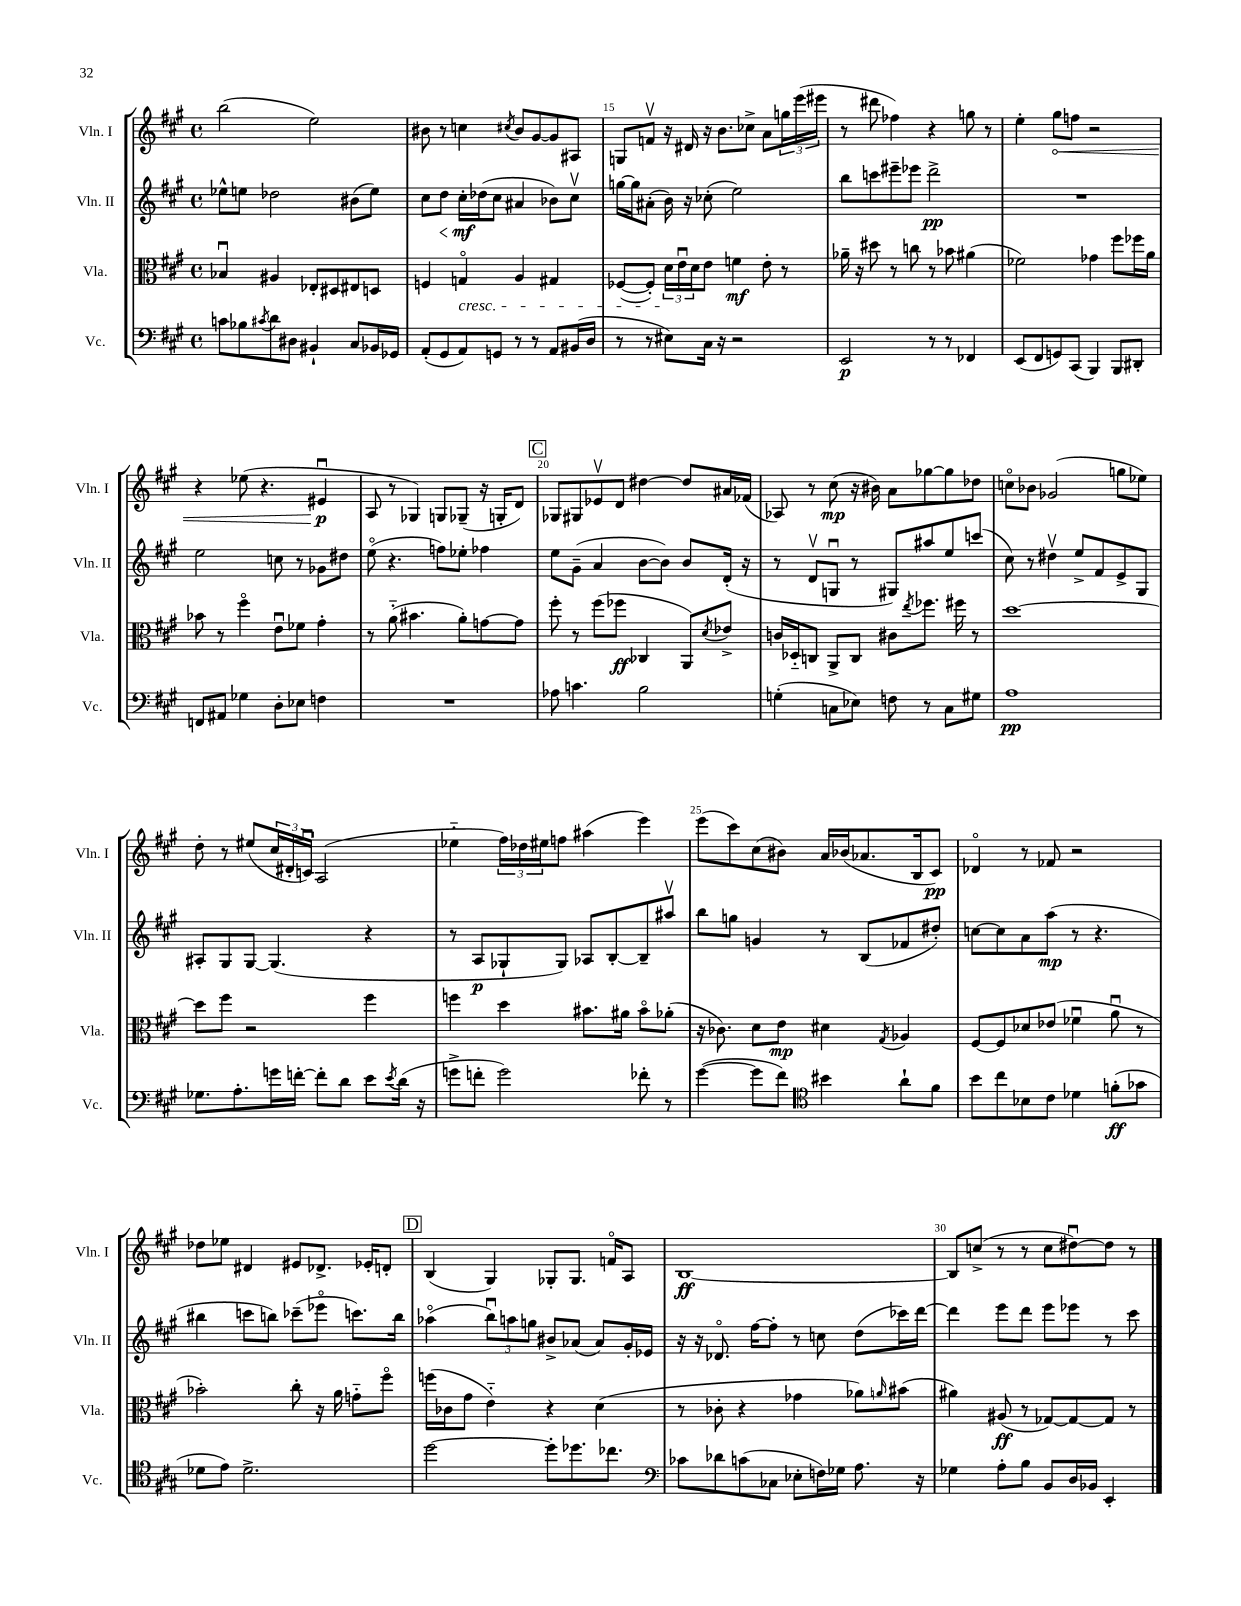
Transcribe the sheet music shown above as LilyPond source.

<<
\new StaffGroup <<
\new Staff = "s0" \with { instrumentName = "Vln. I" shortInstrumentName = "Vln. I" } {
    \clef treble \key a \major \defaultTimeSignature \time 4/4
    b''2( e''2) |
    bis'8 r8 c''4 \acciaccatura { cis''8 } bis'8 gis'8~ gis'8 ais8 |
    g8 f'8\upbow r16 dis'16 r16 b'8. ces''8-> a'8 \tuplet 3/2 { g''16 e'''16( eis'''16 } |
    r8 dis'''8 fes''4) r4 g''8 r8 |
    e''4-. \once \override Hairpin.circled-tip = ##t gis''8\< f''8 r2 |
    r4 ees''8( r4. eis'4\downbow\p\! |
    a8 r8 ges4) g8 ges8--( r16 g16-. d'8) |
    \mark \markup { \box "C" } ges8 gis8 ees'8\upbow d'8 dis''4~ dis''8 ais'16 fes'16( |
    aes8) r8 cis''8\mp( r16 bis'16) a'8 ges''8~ ges''8 des''8 |
    c''8\flageolet bes'8 ges'2( g''8 ees''8) |
    d''8-. r8 eis''8( \tuplet 3/2 { cis''16 dis'16-. c'16\downbow) } a2( |
    ees''4-_ \tuplet 3/2 { fis''16) des''16 eis''16 } f''8 ais''4( e'''4) |
    e'''8( cis'''8) cis''8( bis'8) a'16 bes'16( aes'8. b16 cis'8\pp) |
    des'4\flageolet r8 fes'8 r2 |
    des''8 ees''8 dis'4 eis'8 des'8.-> ees'16-. d'8-. |
    \mark \markup { \box "D" } b4( gis4) ges8-. ges8. f'16\flageolet a8 |
    b1~\ff |
    b8 c''8->( r8 r8 c''8 dis''8~\downbow) dis''8 r8 \bar "|." |
}
\new Staff = "s1" \with { instrumentName = "Vln. II" shortInstrumentName = "Vln. II" } {
    \clef treble \key a \major \defaultTimeSignature \time 4/4
    ees''8-^ e''8 des''2 bis'8( e''8) |
    cis''8 d''8\< cis''16-.\mf\! des''16( cis''8 ais'4 bes'8) cis''8\upbow |
    g''16~ g''16 ais'8-.( b'16) r16 ces''8-.( e''2) |
    b''8 c'''8 eis'''8-- ees'''8 d'''2->\pp |
    R1 |
    e''2 c''8 r8 ges'8 dis''8 |
    e''8\flageolet( r4. f''8) ees''8-. fes''4 |
    \mark \markup { \box "C" } e''8 gis'8--( a'4 b'8~ b'8) b'8 d'16-.( r16 |
    r8 d'8\upbow g8\downbow r8 gis8) ais''8 e''8 c'''8( |
    cis''8) r8 dis''4\upbow e''8-> fis'8 e'8-> gis8 |
    ais8-. gis8 gis8~ gis4.( r4 |
    r8 a8\p ges8-! ges8) aes8 b8~-. b8-- ais''8\upbow |
    b''8 g''8 g'4 r8 b8( fes'8 dis''8-.) |
    c''8~ c''8 a'8 a''8\mp( r8 r4. |
    bis''4 c'''8 b''8) ces'''8--( ees'''8\flageolet c'''8.) b''16 |
    \mark \markup { \box "D" } aes''4\flageolet( \tuplet 3/2 { b''8\downbow) a''8 g''8 } bis'8-> aes'8( aes'8) gis'16-. ees'16 |
    r16 r16 des'8.\flageolet fis''16~ fis''8-. r8 c''8 d''8( ces'''16) d'''16~ |
    d'''4 e'''8 d'''8 e'''8 ees'''8 r8 cis'''8 \bar "|." |
}
\new Staff = "s2" \with { instrumentName = "Vla." shortInstrumentName = "Vla." } {
    \clef alto \key a \major \defaultTimeSignature \time 4/4
    bes4\downbow ais4 ees8-. dis8 eis8 d8 |
    f4 g4\flageolet\cresc a4 gis4 |
    fes8~( fes8-.) \tuplet 3/2 { d'16\! e'16\downbow d'16 } e'8 f'4\mf e'8-. r8 |
    aes'16-- r16 dis''8 r8 c''8 r8 bes'8 ais'4( |
    fes'2) ges'4 fis''8 fes''16 a'16 |
    bes'8 r8 fis''4\flageolet e'8\downbow fes'8 gis'4-. |
    r8 a'8-_( bis'4. a'8-.) g'8~ g'8 |
    \mark \markup { \box "C" } fis''8-. r8 fis''8( fes''8\ff ces4 a,8) \acciaccatura { d'8 } ees'8-> |
    c'16 des16-_ c8 a,8-> c8 cis'8 \acciaccatura { e''8 } fes''8. fis''16 r8 |
    d''1~ |
    d''8 fis''8 r2 fis''4 |
    f''4 d''4 bis'8. ais'16 bis'8\flageolet aes'8-.( |
    r16 ces'8.) d'8 e'8\mp dis'4 \acciaccatura { gis8 } aes4 |
    fis8~ fis8 des'8 ees'8( fes'4\downbow a'8\downbow r8 |
    bes'2-.) cis''8-. r16 a'16 g'8-_ fis''8\flageolet |
    \mark \markup { \box "D" } f''16( ces'16 gis'8 e'4-_) r4 d'4( |
    r8 ces'8-. r4 ges'4 aes'8) \grace { a'16 } bis'8( |
    ais'4) ais8\ff( r8 ges8~) ges8~ ges8 r8 \bar "|." |
}
\new Staff = "s3" \with { instrumentName = "Vc." shortInstrumentName = "Vc." } {
    \clef bass \key a \major \defaultTimeSignature \time 4/4
    c'8 bes8 \acciaccatura { cis'8 } d'8 dis8 bis,4-! cis8 bes,16 ges,16 |
    a,8-.( gis,8 a,8) g,8 r8 r8 a,8 bis,16( d16 |
    r8 r8 eis8) cis16 r16 r2 |
    e,2\p r8 r8 fes,4 |
    e,8( fis,8 g,8) cis,8( b,,4) b,,8 dis,8-. |
    f,8 ais,8 ges4 d8-. ees8 f4 |
    R1 |
    \mark \markup { \box "C" } aes8 c'4. b2 |
    g4-.( c8 ees8) f8 r8 c8 gis8 |
    a1\pp |
    ges8. a8.-. g'16 f'16~-. f'8-. d'8 e'8 \acciaccatura { e'8 } d'16( r16 |
    g'8-> f'8-. g'2) fes'8-. r8 |
    gis'4~( gis'8 fis'8) \clef tenor bis'4 a'8-! fis'8 |
    b'8 cis''8 bes8 cis'8 des'4 f'8-.\ff( ges'8 |
    des'8 e'8) des'2.-> |
    \mark \markup { \box "D" } d''2~ d''8-. des''8. ces''8. |
    \clef bass ces'8 des'8 c'8( ces8 ees8-. f16) ges16 a8. r16 |
    ges4 a8-. b8 b,8 d16 bes,16 e,4-. \bar "|." |
}
>>
>>
\layout { \context { \Score currentBarNumber = #13 \override BarNumber.break-visibility = ##(#f #t #t) barNumberVisibility = #(every-nth-bar-number-visible 5) } }
